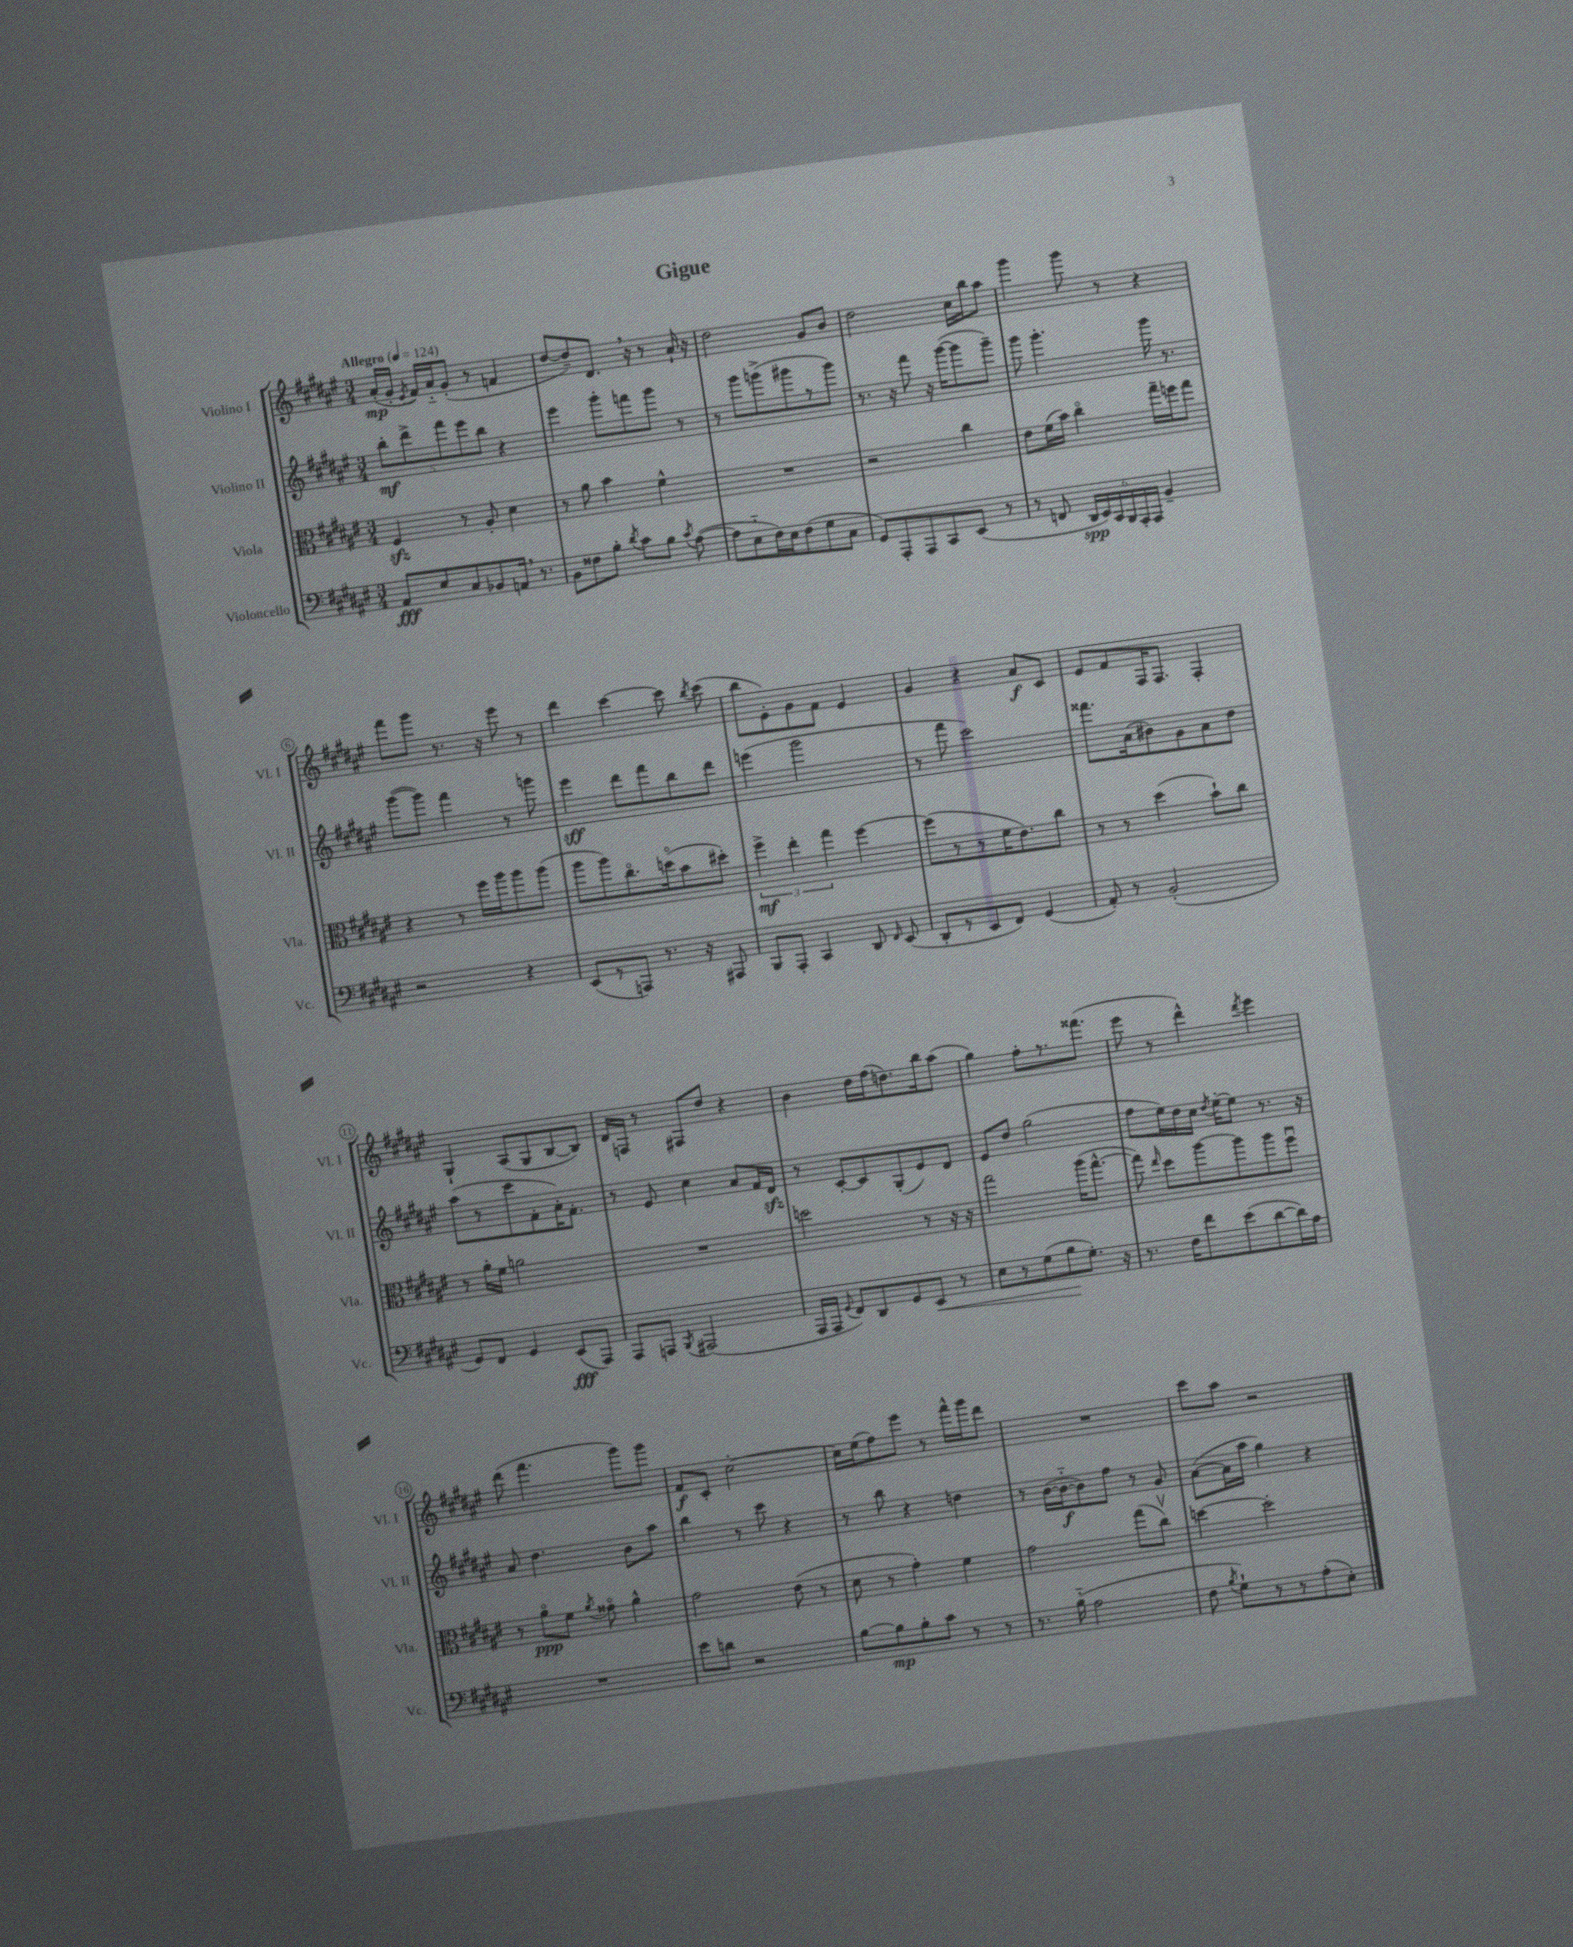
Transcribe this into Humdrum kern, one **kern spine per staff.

**kern	**kern	**kern	**kern
*staff4	*staff3	*staff2	*staff1
*clefF4	*clefC3	*clefG2	*clefG2
*k[f#c#g#d#a#e#]	*k[f#c#g#d#a#e#]	*k[f#c#g#d#a#e#]	*k[f#c#g#d#a#e#]
*M3/4	*M3/4	*M3/4	*M3/4
*MM124	*MM124	*MM124	*MM124
8AA#/L	4F#/	10bb'\L	(16a#'/LL
.	.	.	16g#'/JJ
.	.	10ddd#^\	.
.	.	.	8qe#/
8E#/	.	.	16f#/LL)
.	.	.	16a#'~/J
.	.	10fff#\	.
8C#/	8r	.	(8g#'/J
.	.	10eee#\	.
8BB-/	8A#'/	.	8r
.	.	10bb\J	.
16AA/Jk	4d#\	4r	4f/
8.r	.	.	.
=	=	=	=
8BB\L	8r	4eee#\	[8dd#/L
8F##\	8a#\	.	8dd#~/])
8B'\J	4b\	8ggg#'\L	8.d#/J
8qd#/	.	.	.
8c#\L	.	8fff\	.
.	.	.	16r
8B\J	4f#^^\	8ggg#\J	8r
8qc#/	.	.	.
([8A#\	.	8r	16a#`/
.	.	.	16r
=	=	=	=
8A#\]L	2.r	8r	2dd#\
8E#'~\	.	8ggg#\L	.
16F#\L)	.	(8ggg^\	.
16E#\J	.	.	.
(8F#\	.	8ggg#\	.
8G#\	.	8r	8g#/L
8C#\J	.	8ggg#\J)	8b/J
=	=	=	=
8GG#/L)	2r	8.r	2dd#\
8AAA#'/	.	.	.
.	.	16r	.
8AAA#/	.	8fff#\	.
8CC#/	.	16r	.
.	.	([16ggg#\LK	.
(8EE#/J	4cc#\	8ggg#\]	16cc#\LL
.	.	.	16bb\J
8r	.	8ggg#~\J)	8aa#\J
=	=	=	=
8r	8e#\L	8ggg#\	4ggg#\
8FF/	(16f#\L	4.ggg#'\	.
.	16b\JJ)	.	.
24DD#/LL	4cc#o\	.	8ggg#\
24EE#/)	.	.	.
24CC#/	.	.	.
24BBB/	.	.	8r
24AAA#'/	.	.	.
24AAA#/JJ	.	.	.
4BB~/	16gg#~\LL	16ggg#\	4r
.	16ff\J	8.r	.
.	8gg#\J	.	.
=	=	=	=
2r	4r	([8ggg#\L	8fff#\L
.	.	8ggg#\]J)	8ggg#\J
.	8r	4fff#\	8.r
.	16ff#\LL	.	.
.	16aa#\J	.	16r
4r	8aa#\	8r	8eee#\
.	(8aa#\J	8ggg\	8r
=	=	=	=
(8EE#/L	8aa#\L	4eee#\	4ddd#\
8r	8aa#\)	.	.
8AAA/J)	8.cc#o\	8ddd#\L	[4ccc#\
8.r	.	8fff#\	.
.	(16ddo\k	.	.
.	8b\	8bb\	8ccc#\]
16r	.	.	.
.	.	.	8qbb/
8AAA#/	8dd#'\J)	8ddd#\J	(8ccc#\
=	=	=	=
8BBB/L	6ff#^\	(4eee\	8bb\L
8AAA#'/J	.	.	8e#'\)
.	6ee#'\	.	.
4CC#/	.	2ggg#\	8g#\
.	6gg#\	.	.
.	.	.	8f#\J
8DD#/	[4ff#\	.	4e#/
16qqFF#/	.	.	.
(8EE#/	.	.	.
=	=	=	=
8DD#'/L	(8ff#\]L	8r	4g#/
8r	8r	8fff#\	.
8EE#/	8r	2ccc#\)	4r
8FF#/J)	16f#\K	.	.
.	8.e#\)	.	.
(4GG#/	.	.	8a#/L
.	8cc#\J	.	8c#/J
=	=	=	=
8AA#'/)	8r	8.fff##\L	8e#/L
8r	8r	.	8f#/
.	.	(16a#\k	.
(2BB'/	(4dd#\	8b#\)	16F#/K
.	.	.	8.F#/J
.	.	8g#\	.
.	8b`\L)	8a#\	4F#'/
.	8cc#\J	8dd#\J	.
=	=	=	=
8GG#/L)	8r	(8aa#\L	4G#`/
8FF#/J	16a#'\LL	8r	.
.	16f#\JJ	.	.
4GG#/	2a\	8ccc#\	(8A#/L
.	.	8f#'\	8G#/
(8EE#/L	.	16a#'\K)	[8B/
.	.	8.f#'\J	.
8AAA#/J)	.	.	8B/]J)
=	=	=	=
8AAA#/L	2.r	8r	16d#/LL
.	.	.	16F/JJ
8AAA/J	.	8e#/	8r
8qBBB/	.	.	.
(2AAA#/	.	4cc#\	8F#/L
.	.	.	8dd#/J
.	.	8a#/L	4r
.	.	16f#/L	.
.	.	16d#/JJ	.
=	=	=	=
16AAA#/LL	2dd\	8r	4b\
16AAA#/JJ	.	.	.
8qqGG#/	.	.	.
8FF#/L)	.	[8c#'/L	.
8DD#/	.	8c#/]	16dd#\LL
.	.	.	(16ff#\J
8GG#/	.	(8G#'/	8.dd\)
8EE#/J	8r	8e#/)	.
.	.	.	16bb\k
8r	16r	8d#/J	(8aa#\J
.	16r	.	.
=	=	=	=
8E#\L	2gg#\	8e#/L	4gg#\)
8r	.	8dd#/J	.
(8G#\	.	(2gg#\	8ff#'\L
8B\	.	.	8.r
8.G#'\J)	(16aa#\LK	.	.
.	[8.gg#^^\J	.	(8.fff##\J
16r	.	.	.
=	=	=	=
8.r	8gg#\])	8ff#\L	8eee#\
.	16qqee#/	.	.
.	8dd#\L	16ee#\L)	8r
16F#\LK	.	16dd#\	.
8f#\	[8aa#\	16cc#\JJ	4ddd#^^\)
.	.	8qdd#/	.
.	.	[16ee#'\LK	.
(8e#\	8aa#\]	8ee#\]J	.
.	.	.	8qddd#/
[8d#\	8aa#\	8.r	4eee#\
16d#\]L)	8ff#u\J	.	.
16A#\JJ	.	16r	.
=	=	=	=
2.r	8r	8a#/	(8ddd#\
.	8a#o\L	4.dd#\	4.fff#\
.	8f#\J	.	.
.	8qa#/	.	.
.	8g##o\	.	.
.	4a#^^\	8b\L	8ggg#\L)
.	.	8aa#\J	8ggg#\J
=	=	=	=
8e#\L	2g#\	4bb\	8f#/L
8d\J	.	.	8c#'/J
2r	.	8r	[2cc#'\
.	.	8ccc#\	.
.	(8e#\	4r	.
.	8r	.	.
=	=	=	=
[8B\L	8d#\	8r	16cc#\]LL
.	.	.	(16ee#\J
8B\]	8r	8bb\	8ff#\)
8B'\	4g#'\)	4r	8eee#\J
8c#\J	.	.	8r
8r	4f#\	4dd\	16fff#^^\LL
.	.	.	16ggg#\J
8r	.	.	8ddd#\J
=	=	=	=
8.r	2g#\	8r	2.r
.	.	([16b\LL	.
(16B'~\	.	16b'~\_J	.
2A#\	.	8b\])	.
.	.	8ff#\J	.
.	(8gg#\L	8r	.
.	8cc#v\J)	8g#/	.
=	=	=	=
8F#\	[4dd\	([8a#\L	8ccc#\L
8qB/	.	.	.
8G#`\L)	.	16a#\]L	8aa#\J
.	.	16aa#\JJ	.
8r	2dd'\]	4gg#\)	2r
8r	.	.	.
(8A#'\	.	4r	.
8E#'\J)	.	.	.
==	==	==	==
*-	*-	*-	*-
